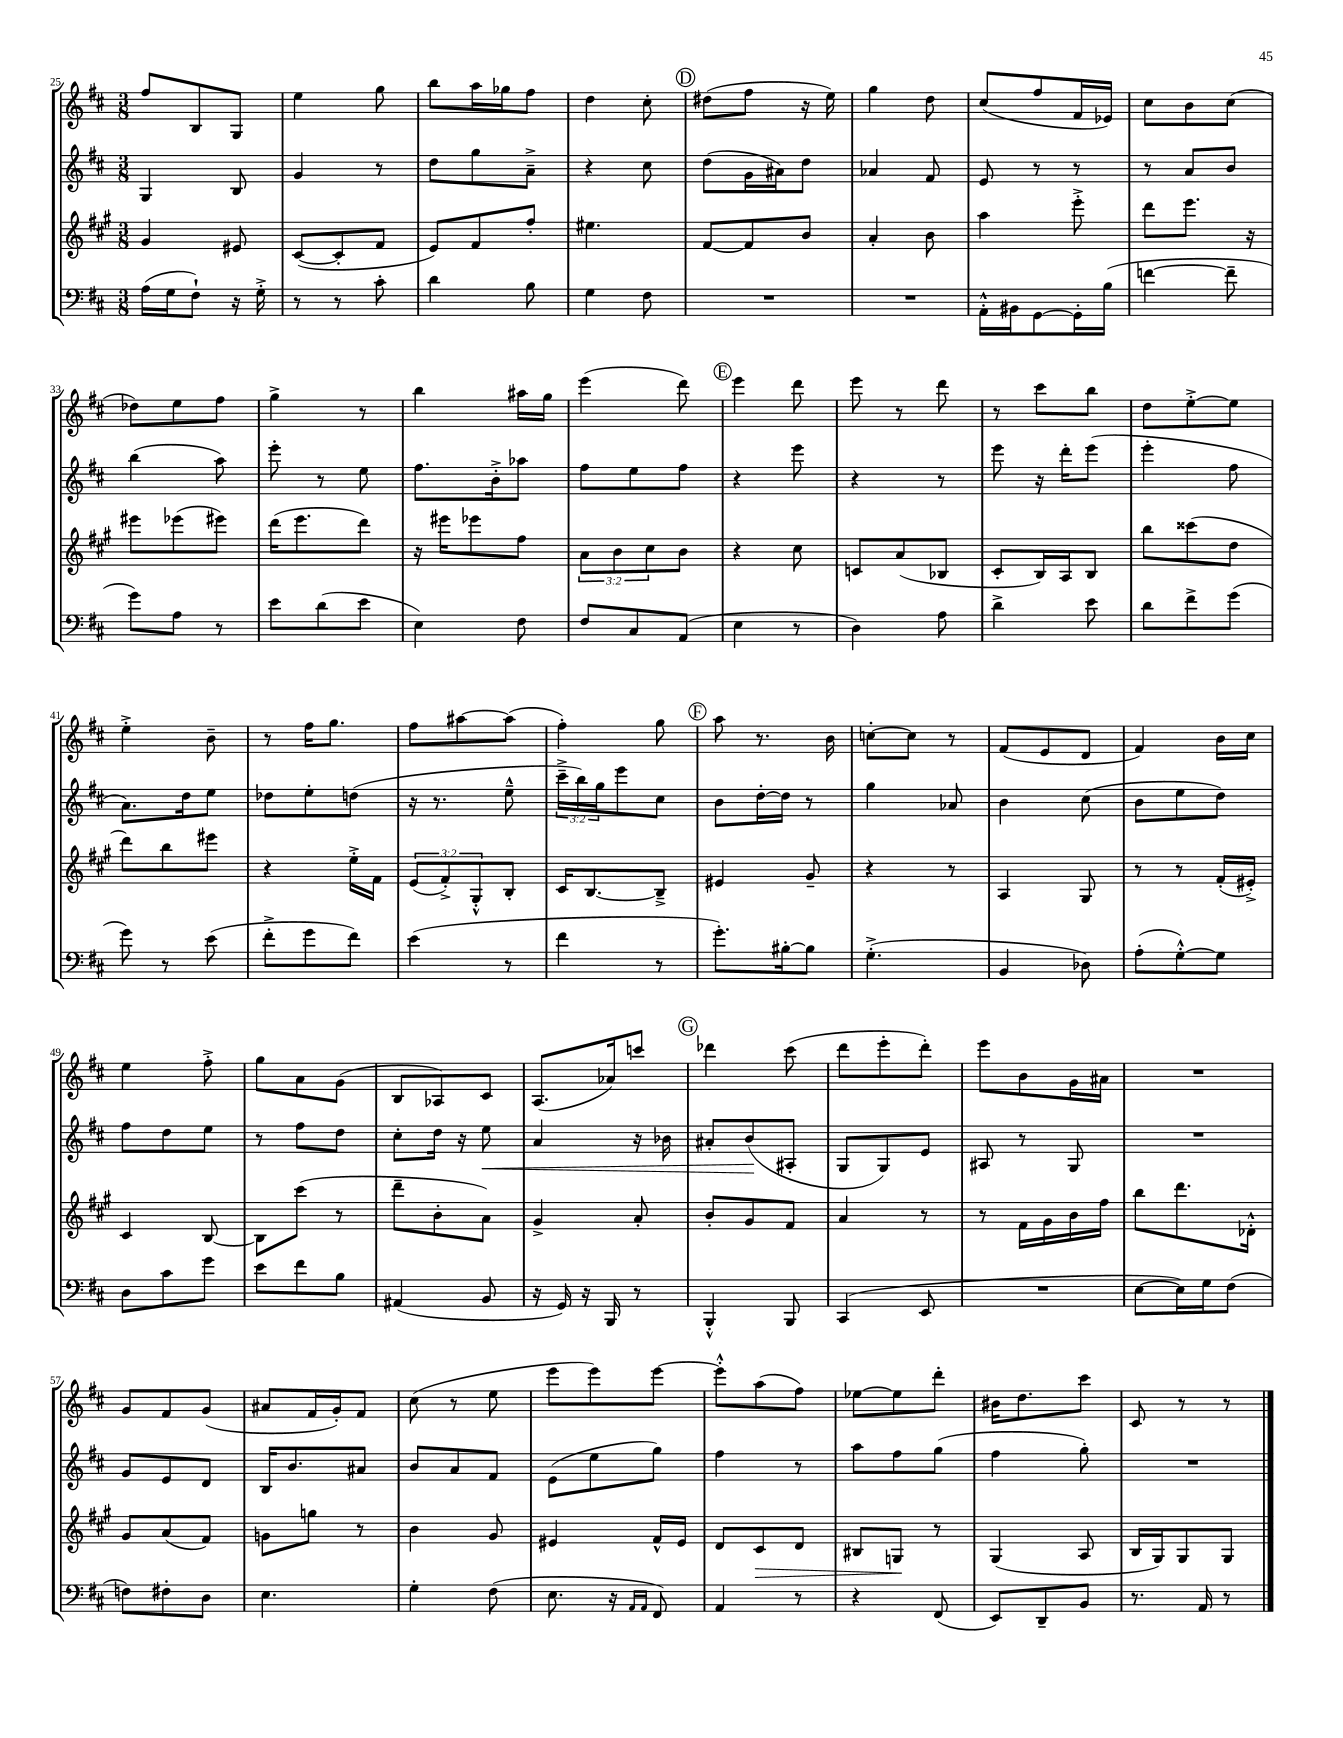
<<
\new StaffGroup <<
\new Staff = "s0" {
    \clef treble \key d \major \numericTimeSignature \time 3/8
    fis''8 b8 g8 |
    e''4 g''8 |
    b''8 a''16 ges''16 fis''8 |
    d''4 cis''8-. |
    \mark \markup { \circle "D" } dis''8( fis''8 r16 e''16) |
    g''4 d''8 |
    cis''8( fis''8 fis'16 ees'16) |
    cis''8 b'8 cis''8( |
    des''8) e''8 fis''8 |
    g''4-> r8 |
    b''4 ais''16 g''16 |
    e'''4( d'''8) |
    \mark \markup { \circle "E" } e'''4 d'''8 |
    e'''8 r8 d'''8 |
    r8 cis'''8 b''8 |
    d''8 e''8~-.-> e''8 |
    e''4-.-> b'8-- |
    r8 fis''16 g''8. |
    fis''8 ais''8~ ais''8( |
    fis''4-.) g''8 |
    \mark \markup { \circle "F" } a''8 r8. b'16 |
    c''8~-. c''8 r8 |
    fis'8( e'8 d'8 |
    fis'4) b'16 cis''16 |
    e''4 fis''8-.-> |
    g''8 a'8 g'8( |
    b8 aes8) cis'8 |
    a8.( aes'16) c'''8 |
    \mark \markup { \circle "G" } des'''4 cis'''8( |
    d'''8 e'''8-. d'''8-.) |
    e'''8 b'8 g'16 ais'16 |
    R4. |
    g'8 fis'8 g'8( |
    ais'8 fis'16 g'16-.) fis'8 |
    cis''8( r8 e''8 |
    e'''8 e'''8) e'''8~ |
    e'''8-.-^ a''8( fis''8) |
    ees''8~ ees''8 d'''8-. |
    bis'16 d''8. cis'''8 |
    cis'8 r8 r8 \bar "|." |
}
\new Staff = "s1" {
    \clef treble \key d \major \numericTimeSignature \time 3/8 \override Staff.TupletNumber.text = #tuplet-number::calc-fraction-text
    g4 b8 |
    g'4 r8 |
    d''8 g''8 a'8---> |
    r4 cis''8 |
    \mark \markup { \circle "D" } d''8( g'16 ais'16) d''8 |
    aes'4 fis'8 |
    e'8 r8 r8 |
    r8 a'8 b'8 |
    b''4( a''8) |
    e'''8-. r8 e''8 |
    fis''8. b'16-.-> aes''8 |
    fis''8 e''8 fis''8 |
    \mark \markup { \circle "E" } r4 e'''8 |
    r4 r8 |
    e'''8 r16 d'''16-. e'''8( |
    e'''4-. fis''8 |
    a'8.) d''16 e''8 |
    des''8 e''8-. d''8( |
    r16 r8. e''8---^ |
    \tuplet 3/2 { cis'''16---> b''16) g''16 } e'''8 cis''8 |
    \mark \markup { \circle "F" } b'8 d''16~-. d''16 r8 |
    g''4 aes'8 |
    b'4 cis''8( |
    b'8 e''8 d''8) |
    fis''8 d''8 e''8 |
    r8 fis''8 d''8 |
    cis''8-. d''16 r16 e''8\< |
    a'4 r16 bes'16 |
    \mark \markup { \circle "G" } ais'8-. b'8\!( ais8-. |
    g8 g8) e'8 |
    ais8 r8 g8 |
    R4. |
    g'8 e'8 d'8 |
    b16 b'8. ais'8 |
    b'8 a'8 fis'8 |
    e'8( e''8 g''8) |
    fis''4 r8 |
    a''8 fis''8 g''8( |
    fis''4 g''8-.) |
    R4. \bar "|." |
}
\new Staff = "s2" {
    \clef treble \key a \major \numericTimeSignature \time 3/8 \override Staff.TupletNumber.text = #tuplet-number::calc-fraction-text
    gis'4 eis'8 |
    cis'8~( cis'8-. fis'8 |
    e'8) fis'8 fis''8-. |
    eis''4. |
    \mark \markup { \circle "D" } fis'8~ fis'8 b'8 |
    a'4-. b'8 |
    a''4 e'''8-.-> |
    d'''8 e'''8. r16 |
    eis'''8 ees'''8( eis'''8) |
    d'''16( e'''8. d'''8) |
    r16 eis'''16 ees'''8 fis''8 |
    \tuplet 3/2 { a'8 b'8 cis''8 } b'8 |
    \mark \markup { \circle "E" } r4 cis''8 |
    c'8 a'8( bes8 |
    cis'8-. b16) a16 b8 |
    b''8 cisis'''8( d''8 |
    d'''8) b''8 eis'''8 |
    r4 e''16-.-> fis'16 |
    \tuplet 3/2 { e'8( fis'8-.->) gis8-.-^ } b8-. |
    cis'16 b8.~ b8---> |
    \mark \markup { \circle "F" } eis'4 gis'8-- |
    r4 r8 |
    a4 gis8 |
    r8 r8 fis'16-.( eis'16-.->) |
    cis'4 b8~ |
    b8 cis'''8( r8 |
    d'''8-- b'8-. a'8) |
    gis'4-> a'8-. |
    \mark \markup { \circle "G" } b'8-. gis'8 fis'8 |
    a'4 r8 |
    r8 fis'16 gis'16 b'16 fis''16 |
    b''8 d'''8. des'16-.-^ |
    gis'8 a'8( fis'8) |
    g'8 g''8 r8 |
    b'4 gis'8 |
    eis'4 fis'16-^ eis'16 |
    d'8 cis'8\> d'8 |
    bis8 g8\! r8 |
    gis4( a8 |
    b16 gis16) gis8 gis8 \bar "|." |
}
\new Staff = "s3" {
    \clef bass \key d \major \numericTimeSignature \time 3/8
    a16( g16 fis8-!) r16 g16-.-> |
    r8 r8 cis'8-. |
    d'4 b8 |
    g4 fis8 |
    \mark \markup { \circle "D" } R4. |
    R4. |
    a,16-.-^ bis,16 g,8~ g,16-. b16( |
    f'4~ f'8-- |
    g'8) a8 r8 |
    e'8 d'8( e'8 |
    e4) fis8 |
    fis8 cis8 a,8( |
    \mark \markup { \circle "E" } e4 r8 |
    d4) a8 |
    d'4-> e'8 |
    d'8 fis'8-> g'8( |
    g'8) r8 e'8( |
    fis'8-.-> g'8 fis'8) |
    e'4( r8 |
    fis'4 r8 |
    \mark \markup { \circle "F" } g'8.-.) bis16~-. bis8 |
    g4.-.->( |
    b,4 des8) |
    a8-.( g8~-.-^) g8 |
    d8 cis'8 g'8 |
    e'8 fis'8 b8 |
    ais,4( b,8 |
    r16 g,16) r16 b,,16 r8 |
    \mark \markup { \circle "G" } b,,4-.-^ b,,8 |
    cis,4( e,8 |
    R4. |
    e8~ e16) g16 fis8( |
    f8) fis8-. d8 |
    e4. |
    g4-. fis8( |
    e8. r16 \grace { a,16 a,16 } fis,8) |
    a,4 r8 |
    r4 fis,8( |
    e,8) d,8-- b,8 |
    r8. a,16 r8 \bar "|." |
}
>>
>>
\layout { \context { \Score currentBarNumber = #25 } }
